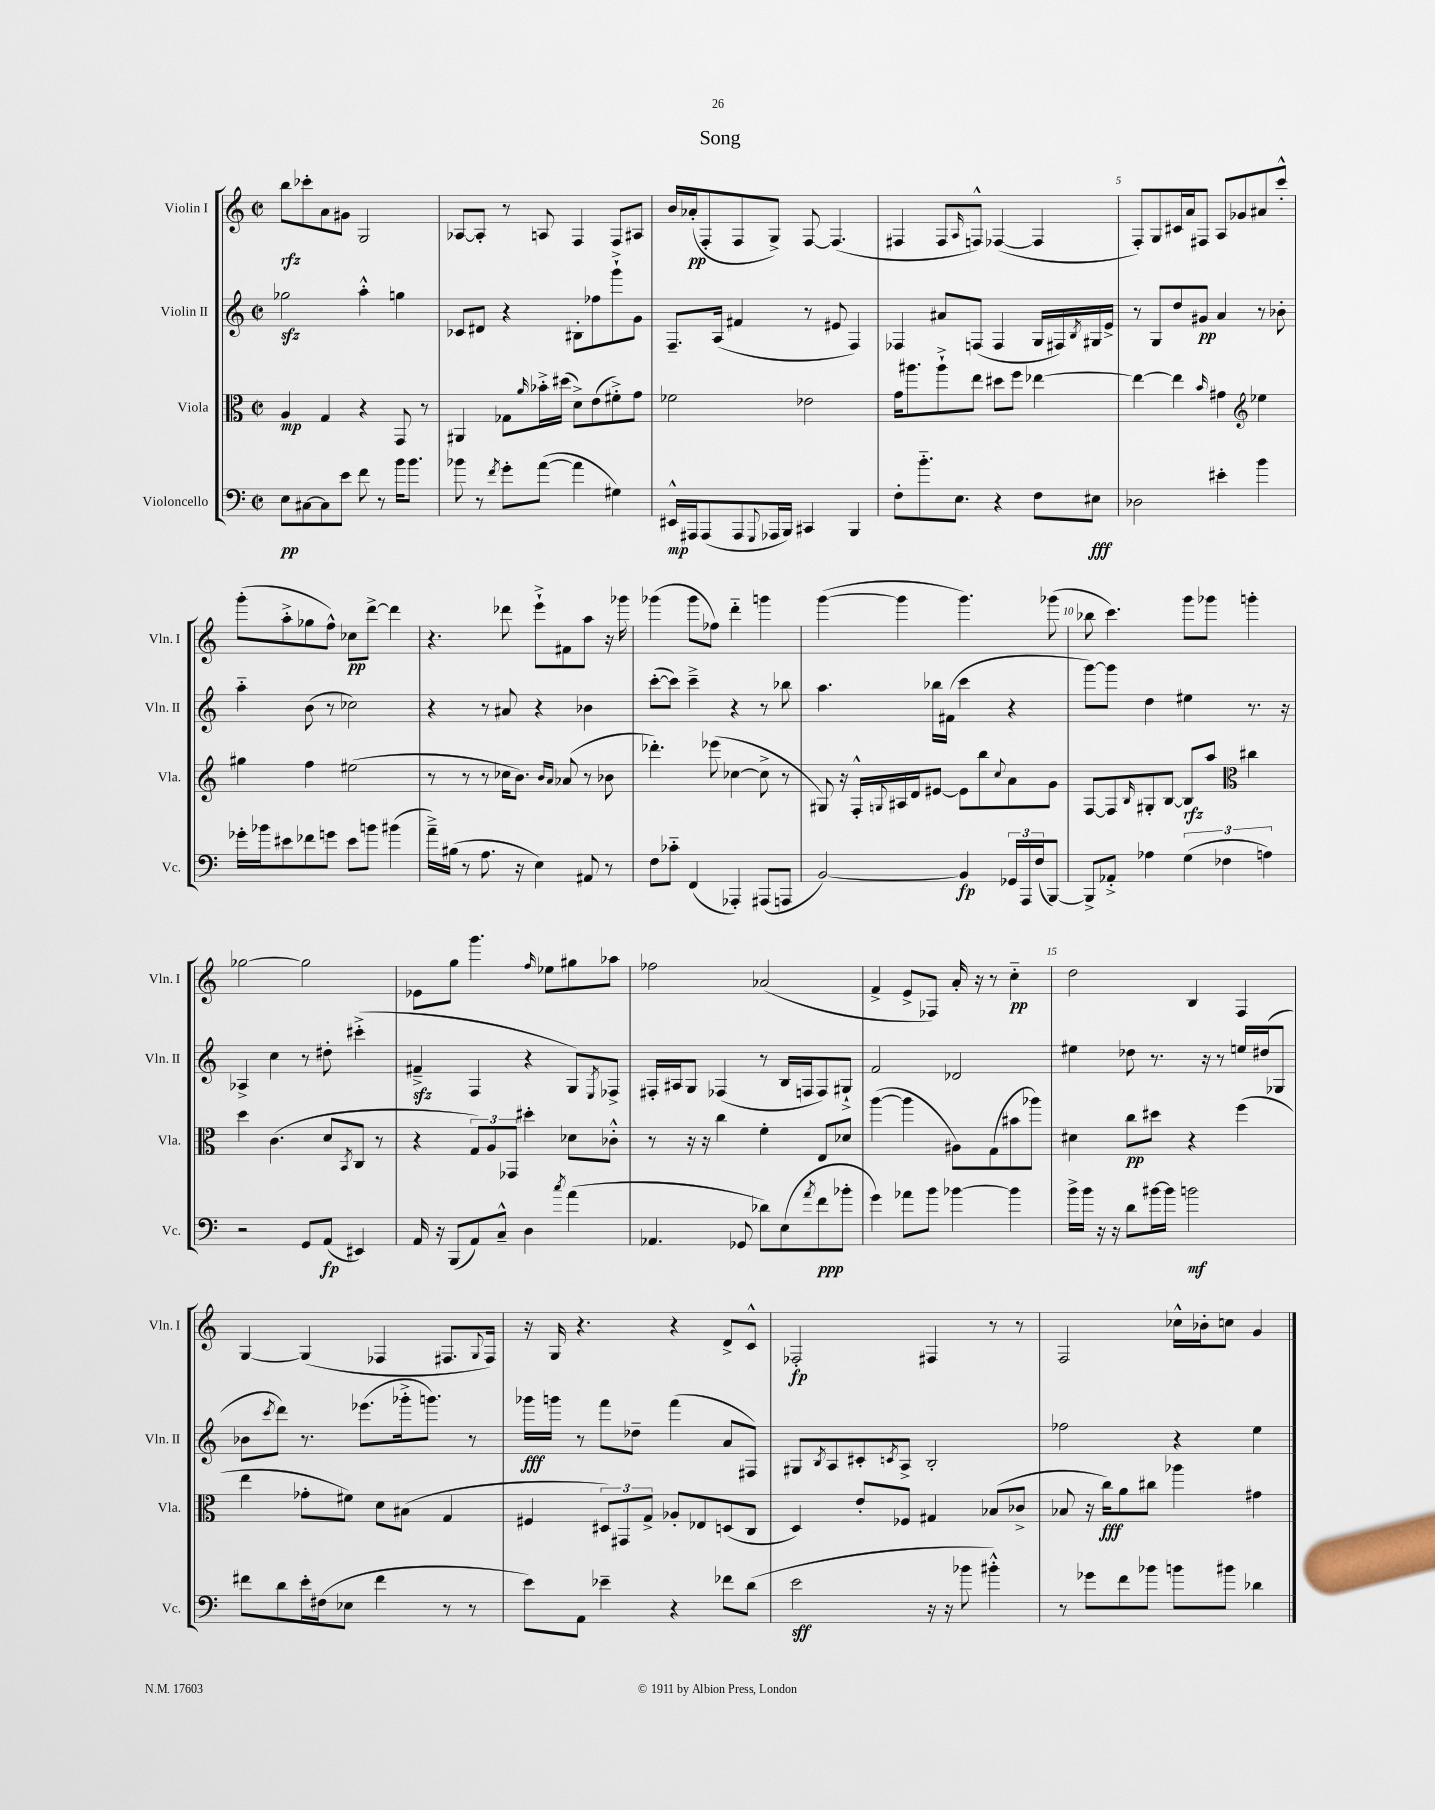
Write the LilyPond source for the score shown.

\header { title = "Song" }
<<
\new StaffGroup <<
\new Staff = "s0" \with { instrumentName = "Violin I" shortInstrumentName = "Vln. I" } {
    \clef treble \key c \major \defaultTimeSignature \time 2/2
    b''8\rfz ces'''8-. a'8 gis'8 g2 |
    aes8~ aes8-. r8 a8 f4 f8 ais8 |
    b'16 aes'16-.\pp( f8-. f8 g8->) f8~ f4.( |
    fis4 fis8 \grace { a16 } f8-^) fes4~( fes4 |
    f8-.) g8 cis'16 a'16 fis8 a8 ges'8 ais'8 c'''8-.-^ |
    g'''8-.( a''8-.-> ges''8 f''8-^) ces''8\pp d'''8~-> d'''4 |
    r4. des'''8 e'''8-!-> fis'8 a''8 r16 ges'''16 |
    ges'''4( ges'''8 fes''8) d'''4-_ g'''4 |
    g'''4~( g'''4 g'''4.) ges'''8( |
    bes''8 c'''4.) g'''8 ges'''8 g'''4-. |
    ges''2~ ges''2 |
    ees'8 g''8 g'''4. \grace { f''16 } ees''8 gis''8 aes''8 |
    fes''2 aes'2( |
    f'4-> e'8-> fes8) a'16-. r16 r8 c''4-_\pp |
    d''2 b4 f4 |
    g4~ g4( fes4 fis8. \appoggiatura { g8 } fis16) |
    r16 g16 r4. r4 d'8-> c'8-^ |
    fes2-.\fp fis4 r8 r8 |
    f2 ces''16-^ bes'16-. c''8 g'4 \bar "|." |
}
\new Staff = "s1" \with { instrumentName = "Violin II" shortInstrumentName = "Vln. II" } {
    \clef treble \key c \major \defaultTimeSignature \time 2/2
    ges''2\sfz a''4-.-^ g''4 |
    ces'8 dis'8 r4 bis8-. fes''8 g'''8-!-> g'8 |
    f8.-- a16( fis'4 r8 eis'8 f4) |
    fes4 ais'8 f8( f4 g16 fis16) \acciaccatura { b8 } gis16 e'16-> |
    r8 g8 d''8 gis'8\pp a'4 r8 bes'8-. |
    a''4-_ b'8( r8 ces''2) |
    r4 r8 ais'8 r4 bes'4 |
    c'''8~-.( c'''8) c'''4---> r4 r8 bes''8 |
    a''4. bes''16 fis'16( c'''4 r4 |
    g'''8~) g'''8 d''4 eis''4 r8. r16 |
    aes4-> c''4 r8 dis''8-. cis'''4-.->( |
    fis'4--->\sfz f4 r4 g8) \acciaccatura { e8 } fes8-> |
    fis16-. ais16 g8 fes4( r8 b16 f16 f8) gis8-!-> |
    f'2 des'2 |
    eis''4 des''8 r8. r16 r8 e''16 dis''16( ges8 |
    bes'8 \acciaccatura { c'''8 } d'''8) r8. ees'''8.( ges'''16-.-> g'''8.) r8 |
    ges'''16\fff g'''16 r8 f'''8 des''8-- f'''4( a'8 fis8) |
    gis8 \acciaccatura { b8 } a8 cis'8-. \acciaccatura { c'8 } a8-> b2-. |
    fes''2 r4 e''4 \bar "|." |
}
\new Staff = "s2" \with { instrumentName = "Viola" shortInstrumentName = "Vla." } {
    \clef alto \key c \major \defaultTimeSignature \time 2/2
    a4\mp g4 r4 g,8 r8 |
    ais,4 ges8 \grace { a'16 } bes'16-.-> dis''16( d'8->) e'8( fis'8-.->) g'8 |
    fes'2 ees'2 |
    g'16 ais''8. ais''8-!-> e''8 dis''8 f''8 ees''4~ |
    ees''4~ ees''4 \grace { b'16 } gis'4 \clef treble ees''4 |
    gis''4 f''4 eis''2( |
    r8 r8 r8 ces''16 b'8.) \grace { b'16 a'16 } aes'8( r8 bes'8 |
    des'''4.-.) ees'''8( ces''4~ ces''8-> r8 |
    gis8) r16 f16-.-^ \appoggiatura { g8 } ais16 d'16 eis'8~ eis'8 b''8 \appoggiatura { c''8 } a'8 g'8 |
    f8~ f8 \grace { b16 } gis8-. b8~ b8\rfz a''8 \clef alto cis''4 |
    d''4 c'4.( d'8 \acciaccatura { b,8 } c8 r8 |
    r4 \tuplet 3/2 { g8) a8 ges,8 } dis''4-. des'8 ces'8-.-^ |
    r8 r16 r16 c''4 f'4-. e8 des'8 |
    a''4~( a''4 ais8) g8( bis'8 aes''8) |
    dis'4 c''8\pp dis''8 r4 f''4( |
    e''4 ges'8-. fis'8) d'8 bis8( g4 |
    fis4 \tuplet 3/2 { dis8) gis,8 g8-> } aes8-. ees8 d8( c8 |
    d4) e'8-. fes8 gis4 bes8( ces'8-> |
    bes8 r16 c''16\fff) a'8 cis''8 aes''4 gis'4 \bar "|." |
}
\new Staff = "s3" \with { instrumentName = "Violoncello" shortInstrumentName = "Vc." } {
    \clef bass \key c \major \defaultTimeSignature \time 2/2
    e8\pp cis8~ cis8 e'8 f'8 r8 b'16 b'8. |
    bes'8 r8 \acciaccatura { f'8 } g'8-. a'8~( a'4 gis4) |
    eis,16-^\mp ais,,16 ais,,8( ais,,8 \appoggiatura { g,,8 } aes,,16 b,,16) cis,4 b,,4 |
    f8-. b'8.-_ e8. r4 f8 eis8\fff |
    des2 eis'4-. b'4 |
    ges'16-. bes'16 eis'8 fes'8 g'8 eis'8 b'8 bis'4( |
    a'16--->) bis16( r8 a8. r16 e4) ais,8 r8 |
    f8 ces'8-_ f,4( aes,,4-.) ais,,8( a,,8 |
    b,2~) b,4\fp \tuplet 3/2 { ges,16 a,,16 f16( } b,,8~) |
    b,,8-> aes,8-.-> aes4 \tuplet 3/2 { g4( fes4 a4) } |
    r2 g,8 a,8\fp( eis,4) |
    a,16 r16 b,,8( a,8) c8---^ d4 \acciaccatura { c''8 } a'4( |
    aes,4. ges,8 des'8) e8( \acciaccatura { a'8 } f'8\ppp bes'8-. |
    g'4) aes'8 b'8 bes'4~ bes'4 |
    b'16-> b'16 r16 r16 d'8 bis'16~ bis'16 b'2\mf |
    fis'8 d'8 e'16-. fis16( ees8 fis'4 r8 r8 |
    e'8) a,8 ees'4-- r4 fes'8 d'8( |
    e'2\sff r16 r16 bes'8 bis'4-.-^) |
    r8 ges'8 f'8 bes'8 b'8 bis'8 des'4 \bar "|." |
}
>>
>>
\layout { \context { \Score \override BarNumber.break-visibility = ##(#f #t #t) barNumberVisibility = #(every-nth-bar-number-visible 5) } }
